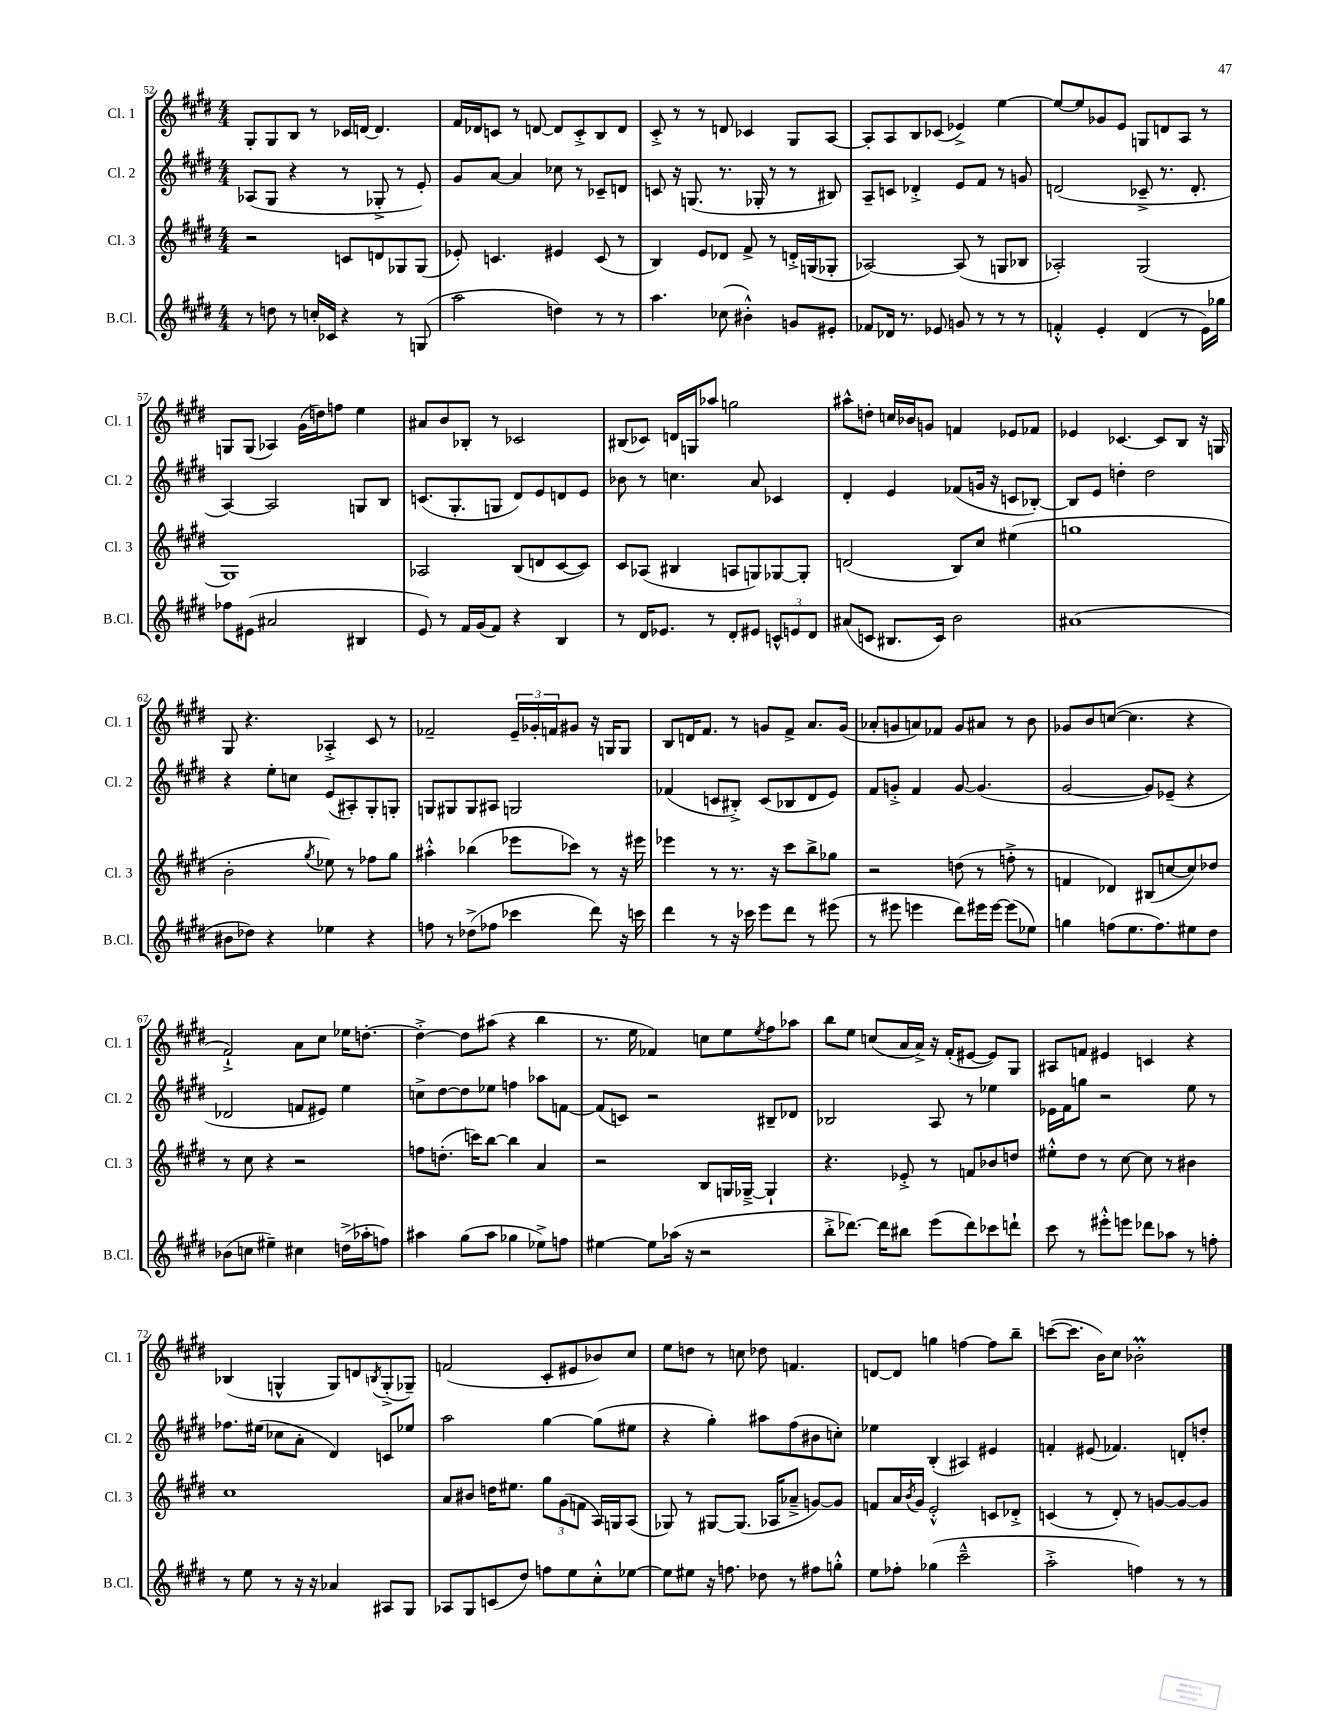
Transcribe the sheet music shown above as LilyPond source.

<<
\new StaffGroup <<
\new Staff = "s0" \with { instrumentName = "Cl. 1" shortInstrumentName = "Cl. 1" } {
    \clef treble \key e \major \numericTimeSignature \time 4/4
    gis8-. gis8 b8 r8 ces'16 d'16~ d'4. |
    fis'16 des'16 c'8 r8 d'8~ d'8 c'8-.-> b8 d'8 |
    cis'8-.-> r8 r8 d'8 ces'4 gis8 a8~ |
    a8-. a8 b8 ces'8( ees'4->) e''4~ |
    e''8~ e''8 ges'8 e'8 g8 d'8 a8 r8 |
    g8 g8( aes4) gis'16( d''16) f''8 e''4 |
    ais'8 b'8 bes8-. r8 ces'2 |
    bis8( ces'8) d'16 g16 aes''8 g''2 |
    ais''8-^ d''8-. c''16 bes'16 g'8 f'4 ees'8 fes'8 |
    ees'4 ces'4.~ ces'8 b8 r16 g16 |
    gis8 r4. aes4-.-> cis'8 r8 |
    fes'2-- \tuplet 3/2 { e'16-- ges'16-. f'16 } gis'8 r16 g16 g8 |
    b8 d'16 fis'8. r8 g'8 fis'8-> a'8. g'16( |
    aes'8-. g'8 a'8) fes'8 g'8 ais'8 r8 b'8 |
    ges'8 b'8 c''8~( c''4. r4 |
    fis'2-!->) a'8 cis''8 ees''16 d''8.~-. |
    d''4~-.-> d''8 ais''8( r4 b''4 |
    r8. e''16 fes'4) c''8 e''8 \acciaccatura { e''8 } fis''8 aes''8 |
    b''8 e''8 c''8( a'16 a'16->) r16 fis'16-.( eis'8~ eis'8) gis8 |
    ais8 f'8 eis'4 c'4 r4 |
    bes4( g4-^ g8) d'8 \acciaccatura { b8 } g8-.->( ges8--) |
    f'2( cis'8-. eis'8 bes'8) cis''8 |
    e''8 d''8 r8 c''8 des''8 f'4. |
    d'8~ d'8 g''4 f''4~ f''8 b''8-- |
    c'''8~( c'''8. b'16) cis''8 bes'2-.\prall \bar "|." |
}
\new Staff = "s1" \with { instrumentName = "Cl. 2" shortInstrumentName = "Cl. 2" } {
    \clef treble \key e \major \numericTimeSignature \time 4/4
    aes8( gis8 r4 r8 ges8-.-> r8 e'8-.) |
    gis'8 a'8~ a'4 ces''8 r8 ces'8-- d'8 |
    c'8 r16 g8.( r8. ges16-. r8 r8 bis8) |
    a8-- c'8 des'4-.-> e'8 fis'8 r8 g'8 |
    d'2( ces'8---> r8. d'8.-. |
    a4~) a2 g8 b8 |
    c'8.( gis8.-. g8 dis'8) e'8 d'8 e'8 |
    bes'8 r8 c''4. a'8 ces'4 |
    dis'4-. e'4 fes'8( g'16 r16 c'8 bes8~-.) |
    bes8 e'8 d''4-. d''2 |
    r4 e''8-. c''8 e'8( ais8-.) gis8-. g8-. |
    g8 gis8 gis8 ais8 g2 |
    fes'4( c'8 bis8-.->) c'8( bes8 dis'8 e'8) |
    fis'8 g'8-.-> fis'4 g'8~ g'4.( |
    gis'2~ gis'8) ees'8--( r4 |
    des'2 f'8 eis'8) e''4 |
    c''8-> dis''8~ dis''8 ees''8 f''4 aes''8 f'8~ |
    f'8( c'8) r2 bis8-- des'8 |
    bes2 a8 r8 ees''4 |
    ees'16 fis'16 g''8 r2 e''8 r8 |
    fes''8. eis''16( ces''8 a'8-. dis'4) c'8 ees''8 |
    a''2 gis''4~ gis''8( eis''8 |
    r4 gis''4-.) ais''8 fis''8( bis'8 c''8-.) |
    ees''4 b4-.( ais4) eis'4 |
    f'4-. eis'8( fes'4.) d'8-. d''8-. \bar "|." |
}
\new Staff = "s2" \with { instrumentName = "Cl. 3" shortInstrumentName = "Cl. 3" } {
    \clef treble \key e \major \numericTimeSignature \time 4/4
    r2 c'8 d'8 ges8 ges8( |
    ees'8-.) c'4. eis'4 c'8( r8 |
    b4) e'8 des'8 fis'8-> r8 d'16-.-> g16( ges8-. |
    aes2~) aes8( r8 g8 bes8 |
    aes2-.) gis2( |
    gis1) |
    aes2 b8( d'8 cis'8~ cis'8) |
    cis'8 aes8( bis4 a8 g8) ges8~ ges8-. |
    d'2( b8) cis''8 eis''4( |
    g''1 |
    b'2-. \acciaccatura { gis''8 } ees''8) r8 fes''8 gis''8 |
    ais''4-.-^ bes''4( ees'''8 ces'''8) r8 r16 eis'''16 |
    ees'''4 r8 r8. r16 cis'''8 b''8-> ges''8 |
    r2 d''8( r8 f''8-.-> r8 |
    f'4 des'4) bis8( c''8~ c''8) des''8 |
    r8 cis''8 r4 r2 |
    f''8 d''8.-.( c'''16) b''8~ b''4 a'4 |
    r2 b8 g16 ges16~---> ges4-! |
    r4. ees'8-.-> r8 f'8 bes'8 d''8 |
    eis''8-.-^ dis''8 r8 cis''8~ cis''8 r8 bis'4 |
    cis''1 |
    a'8 bis'8 d''16 eis''8. \tuplet 3/2 { gis''8 gis'8( f'8 } a16) g16 a8( |
    ges8) r8 gis8~ gis8.( aes16 aes'8---> g'8~) g'8 |
    f'8 a'16 \acciaccatura { b'8 } gis'16 e'2-.-^ c'8 des'8-.-> |
    c'4( r8 dis'8-.) r8 g'8~ g'8~ g'8 \bar "|." |
}
\new Staff = "s3" \with { instrumentName = "B.Cl." shortInstrumentName = "B.Cl." } {
    \clef treble \key e \major \numericTimeSignature \time 4/4
    r8 d''8 r8 c''16-. ces'16 r4 r8 g8( |
    a''2 d''4) r8 r8 |
    a''4. ces''8( bis'4-.-^) g'8 eis'8-. |
    fes'8 des'16 r8. ees'8 g'8 r8 r8 r8 |
    f'4-.-^ e'4-. dis'4( r8 e'16) ges''16 |
    fes''8 eis'8( ais'2 bis4 |
    e'8) r8 fis'16 gis'16( fis'8) r4 b4 |
    r8 dis'16 ees'8. r8 dis'8-. eis'8 \tuplet 3/2 { c'8-^ e'8 dis'8 } |
    ais'8( c'8 bis8. c'16) b'2 |
    ais'1( |
    bis'8 des''8) r4 ees''4 r4 |
    f''8 r8 des''8->( fes''8 ces'''4 dis'''8) r16 c'''16 |
    dis'''4 r8 r16 ces'''16 e'''8 dis'''8 r8 eis'''8( |
    r8 eis'''8 e'''4 dis'''8) eis'''16 eis'''16~ eis'''8( ees''8) |
    g''4 f''8( e''8. f''8.) eis''8 dis''8 |
    bes'8( c''8 eis''4--) cis''4 d''16->( aes''16-. f''8) |
    ais''4 gis''8( ais''8 ges''4 ees''8->) f''8 |
    eis''4~ eis''8 aes''16( r16 r2 |
    b''8-.-> des'''8.~) des'''16 bis''8 e'''8( des'''8) ces'''8 d'''8-! |
    cis'''8 r8 eis'''8-.-^ e'''8 des'''8 aes''8 r8 f''8-. |
    r8 e''8 r8 r16 r16 aes'4 ais8 gis8 |
    aes8 gis8 c'8( dis''8) f''8 e''8 cis''8-.-^ ees''8~ |
    ees''8 eis''8 r16 f''8. des''8 r8 fis''8 g''8-.-^ |
    e''8 fes''8-. ges''4( cis'''2---^ |
    a''2-.-> f''4) r8 r8 \bar "|." |
}
>>
>>
\layout { \context { \Score currentBarNumber = #52 } }
